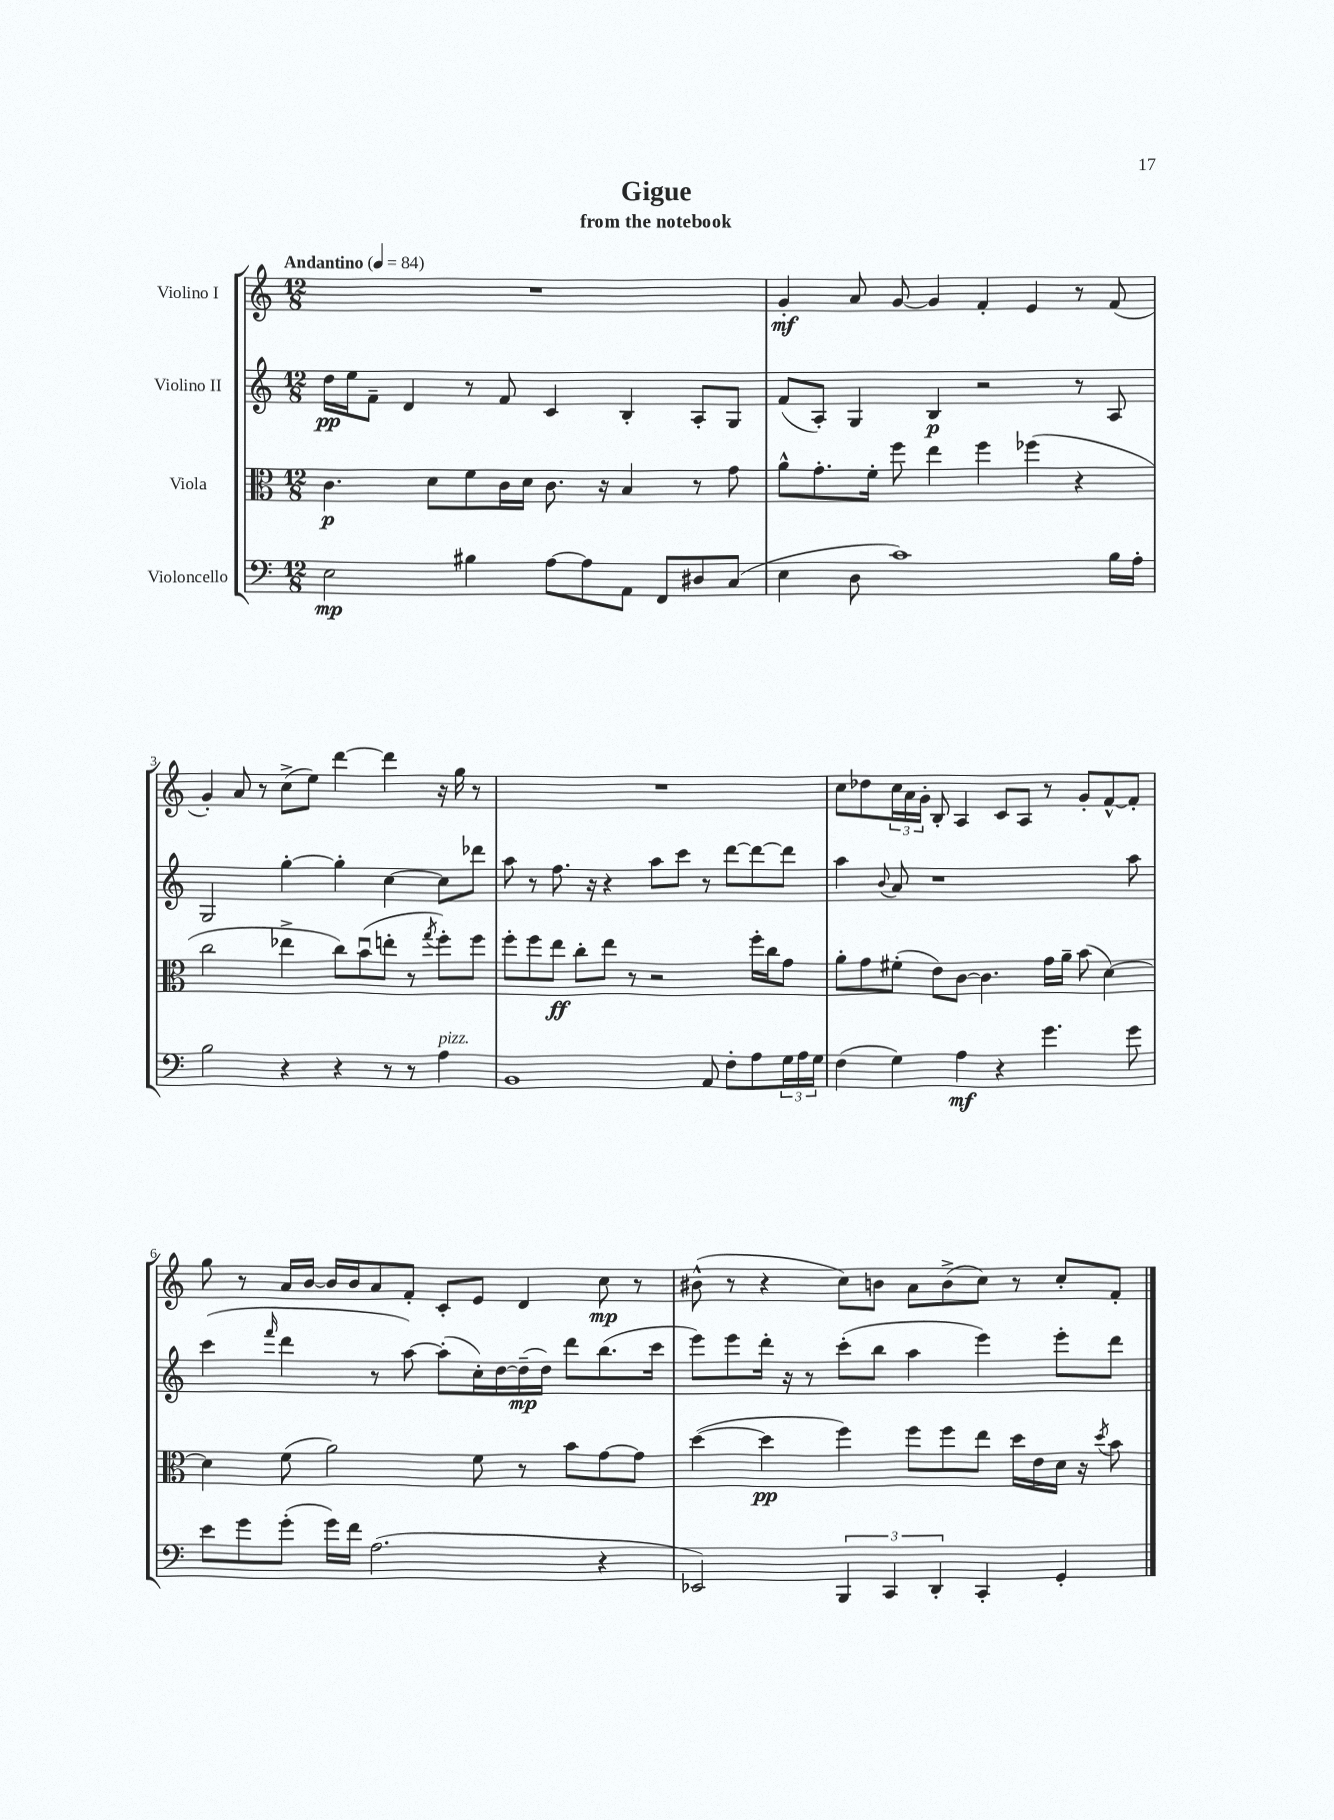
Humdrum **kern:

**kern	**kern	**kern	**kern
*staff4	*staff3	*staff2	*staff1
*clefF4	*clefC3	*clefG2	*clefG2
*k[]	*k[]	*k[]	*k[]
*M12/8	*M12/8	*M12/8	*M12/8
*MM84	*MM84	*MM84	*MM84
2E\	4.c\	16dd\LL	1.r
.	.	16ee\J	.
.	.	8f~\J	.
.	.	4d/	.
.	8d\L	.	.
4B#\	8f\	8r	.
.	16c\L	8f/	.
.	16d\JJ	.	.
[8A\L	8.c\	4c/	.
8A\]	.	.	.
.	16r	.	.
8AA\J	4B/	4B'/	.
8FF/L	.	.	.
8D#/	8r	8A'/L	.
(8C/J	8g\	8G/J	.
=	=	=	=
4E\	8a^^\L	(8f/L	4g'/
.	8.g'\	8A'/J)	.
8D\	.	4G/	8a/
.	16f'\Jk	.	.
1c)	8ff\	.	[8g/
.	4ee\	4B/	4g/]
.	4ff\	2r	4f'/
.	(4ff-\	.	4e/
.	4r	8r	8r
16B\LL	.	8A/	(8f/
16A'\JJ	.	.	.
=	=	=	=
2B\	2cc\	2G/	4g'/)
.	.	.	8a/
.	.	.	8r
4r	4ee-^\	[4gg'\	(8cc^\L
.	.	.	8ee\J)
4r	8cc\L)	4gg'\]	[4ddd\
.	(8bu\	.	.
8r	8ee'\J	[4cc\	4ddd\]
8r	8r	.	.
.	8qgg/	.	.
4A\	8ff'\L)	8cc\]L	16r
.	.	.	16gg\
.	8ff\J	8ddd-\J	8r
=	=	=	=
1BB	8ff'\L	8aa\	1.r
.	8ff\	8r	.
.	8ee\J	8.ff\	.
.	8cc'\L	.	.
.	.	16r	.
.	8ee\J	4r	.
.	8r	.	.
.	2r	8aa\L	.
.	.	8ccc\J	.
8AA/	.	8r	.
8F'\L	.	[8ddd\L	.
8A\	16ff'\LL	8ddd\_	.
.	16cc\J	.	.
24G\L	8g\J	8ddd\]J	.
24A\	.	.	.
24G\JJ	.	.	.
=	=	=	=
(4F\	8a'\L	4aa\	8cc\L
.	8g\	.	8dd-\
.	.	8qqb/	.
4G\)	(8f#'\J	8a/	24cc\L
.	.	.	24a\
.	.	.	24g'\JJ
.	8e\L)	1r	8B'/
4A\	[8c\J	.	4A/
.	4.c\]	.	.
4r	.	.	8c/L
.	.	.	8A/J
4.g\	16g\LL	.	8r
.	16a~\JJ	.	.
.	(8b\	.	8g'/L
.	[4d\)	.	[8f^^/
8g\	.	8aa\	8f'/]J
=	=	=	=
8e\L	4d\]	(4ccc\	8gg\
8g\	.	.	8r
.	.	16qqfff/	.
(8g'\J	(8f\	4ddd\	16a/LL
.	.	.	[16b/JJ
16g\LL)	2a\)	.	16b/]LL
16f\JJ	.	.	16b/J
(2.A\	.	8r	8a/
.	.	[8aa\)	8f'/J
.	.	(8aa'\]L	8c'/L
.	8f\	16cc'\L)	8e/J
.	.	[16dd\	.
.	8r	(16dd~\]	4d/
.	.	16dd\JJ)	.
.	8b\L	8ddd\L	.
4r	[8g\	(8.bb\	8cc\
.	8g\]J	.	8r
.	.	16ccc\Jk	.
=	=	=	=
2EE-/)	([4dd\	8eee\L)	(8b#^^\
.	.	8eee\	8r
.	4dd\]	16ddd'\Jk	4r
.	.	16r	.
.	.	8r	.
6BBB/	4ff\)	(8ccc'\L	8cc\L)
.	.	8bb\J	8b\J
6CC/	.	.	.
.	8ff\L	4aa\	8a\L
6DD'/	.	.	.
.	8ff\	.	(8b^\
4CC'/	8ee\J	4eee\)	8cc\J)
.	16dd\LL	.	8r
.	16e\	.	.
4GG'/	16d\JJ	8eee'\L	8cc'/L
.	16r	.	.
.	8qdd/	.	.
.	8b\	8ddd\J	8f'/J
==	==	==	==
*-	*-	*-	*-
